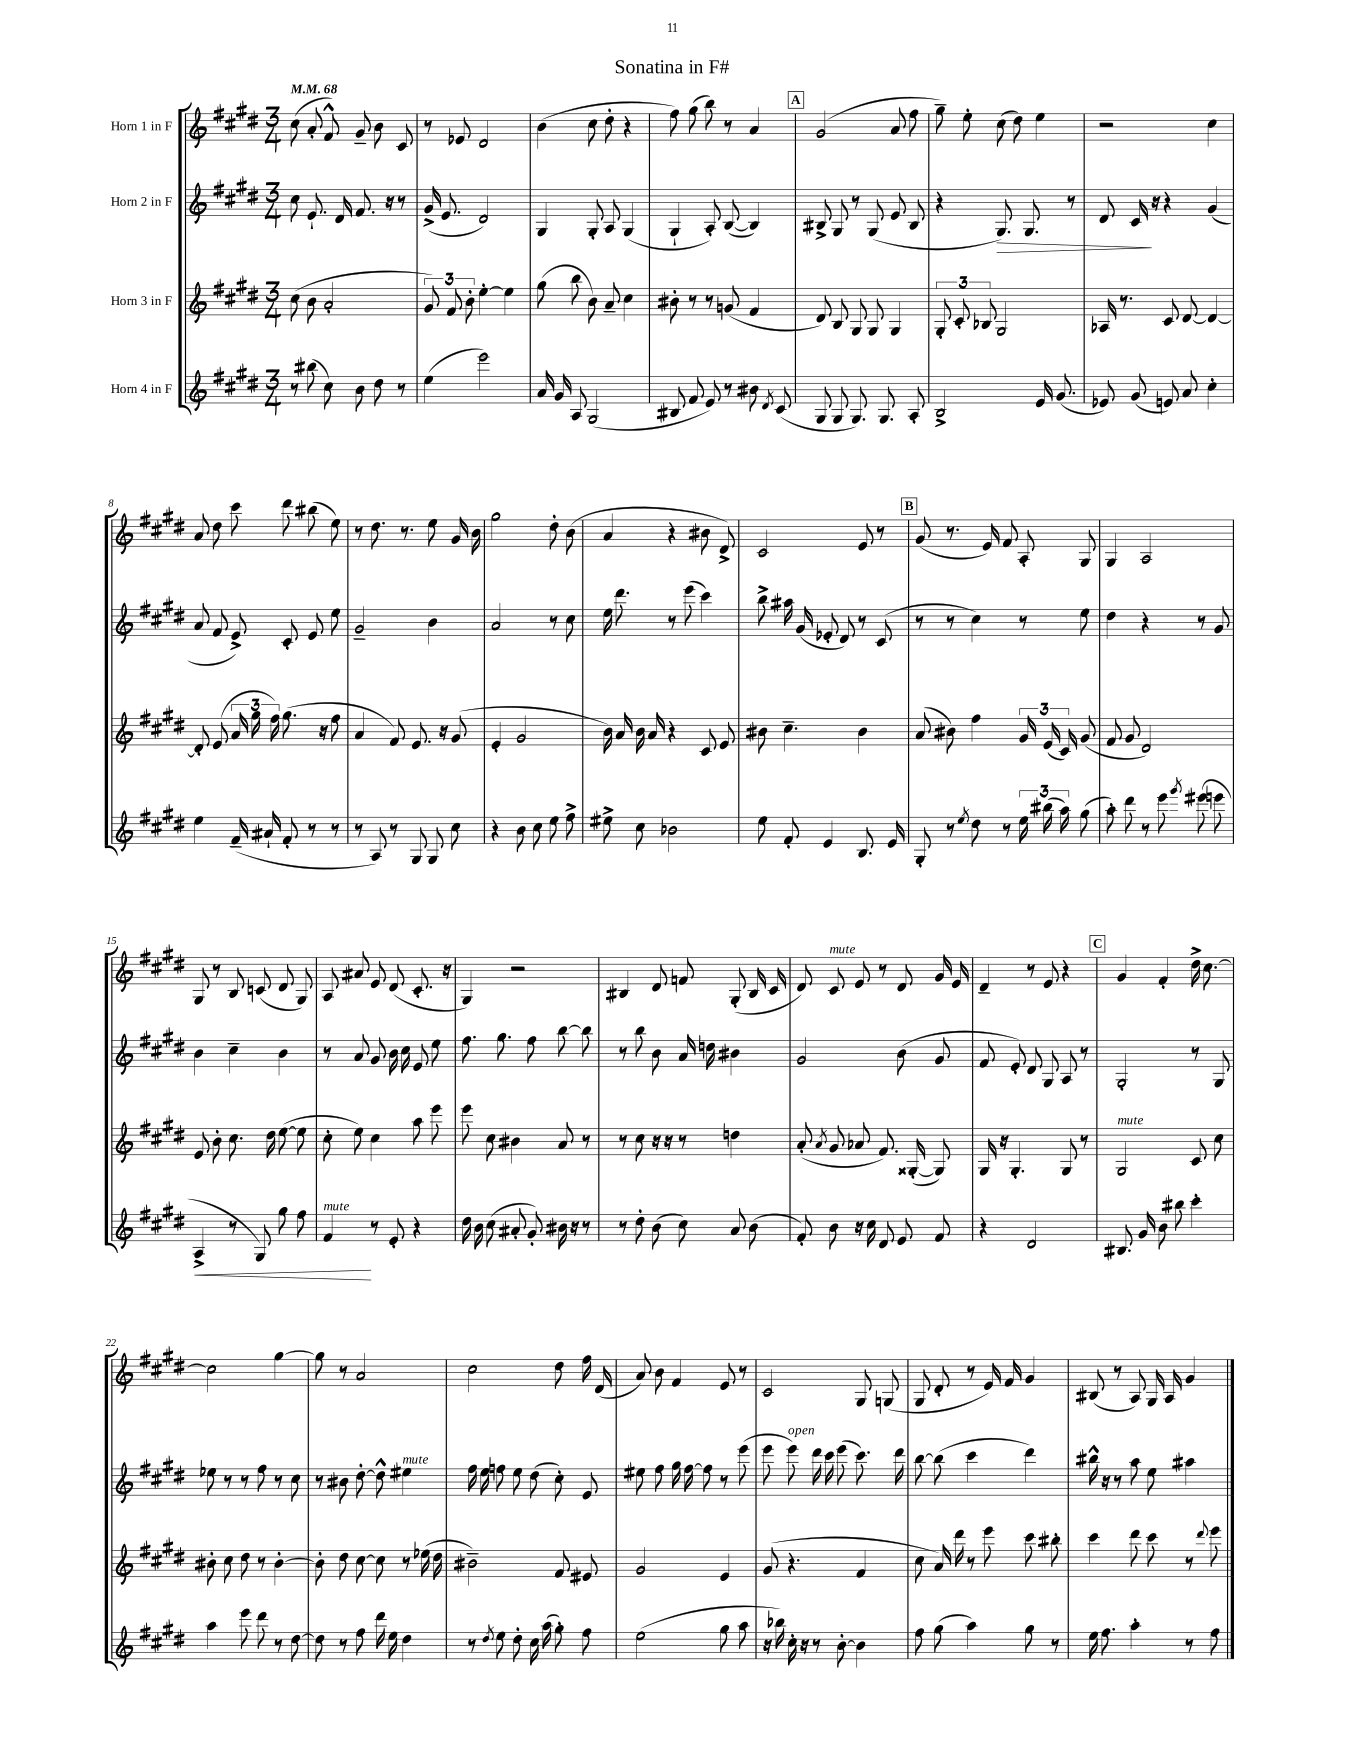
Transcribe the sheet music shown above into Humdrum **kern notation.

**kern	**kern	**kern	**kern
*staff4	*staff3	*staff2	*staff1
*clefG2	*clefG2	*clefG2	*clefG2
*k[f#c#g#d#]	*k[f#c#g#d#]	*k[f#c#g#d#]	*k[f#c#g#d#]
*M3/4	*M3/4	*M3/4	*M3/4
*MM68	*MM68	*MM68	*MM68
8r	(8cc#	8cc#	(8cc#
(8bb#	8b	8.e`	8a'
8cc#)	2a'	.	8f#^^)
.	.	16d#	.
8b	.	8.f#	8g#~
8dd#	.	.	8b
.	.	16r	.
8r	.	8r	8c#
=	=	=	=
(4ee	12g#)	(16g#^	8r
.	.	8.e	.
.	12f#	.	.
.	.	.	8e-
.	12b'	.	.
2eee)	[4ee'	2d#)	2d#
.	4ee]	.	.
=	=	=	=
16a	(8gg#	4G#	(4b
16g#	.	.	.
8A	8bb	.	.
(2G#	8b)	8G#'	8cc#
.	8a~	8A	8dd#'
.	4cc#	(4G#	4r
=	=	=	=
8B#	8b#'	4G#`	8ff#)
8f#	8r	.	(8gg#
8e)	8r	8A')	8bb)
8r	(8g	([8B	8r
8b#	4f#	4B])	4a
8qd#	.	.	.
(8c#	.	.	.
=	=	=	=
8G#	8d#)	8B#^	(2g#
8G#	8B	8G#	.
8.G#)	8G#	8r	.
.	8G#	(8G#	.
8.G#	.	.	.
.	4G#	8e	8a
8A'	.	8B#	8ff#
=	=	=	=
2B^	12G#'	4r	8gg#~)
.	12c#'	.	.
.	.	.	8ee'
.	12B-	.	.
.	2G#	8.G#)	(8cc#
.	.	.	8dd#)
.	.	8.G#	.
16e	.	.	4ee
(8.g#	.	.	.
.	.	8r	.
=	=	=	=
8e-)	16A-	8d#	2r
.	8.r	.	.
(8g#	.	16c#	.
.	.	16r	.
8e)	8c#	4r	.
8a	[8d#	.	.
4cc#'	4d#_	(4g#	4cc#
=	=	=	=
4ee	8d#']	8a	8a
.	(8e	8f#	8dd#
(16f#~	24a	8e^)	8ccc#
.	24gg#	.	.
16a#`	.	.	.
.	24ff#)	.	.
8f#'	(8.gg#	8c#'	8ddd#
8r	.	8e	(8bb#
.	16r	.	.
8r	8ff#	8ee	8ee)
=	=	=	=
8r	4a	2g#~	8r
8A)	.	.	8.dd#
8r	8f#)	.	.
.	.	.	8.r
8G#	8.e	.	.
8G#	.	4b	8ee
.	16r	.	.
8cc#	(8g#	.	16g#
.	.	.	16b
=	=	=	=
4r	4e'	2a	2gg#
8b	2g#	.	.
8cc#	.	.	.
8ee	.	8r	8dd#'
8ff#^	.	8cc#	(8b
=	=	=	=
8ee#^	16b)	16ee	4a
.	16a	8.ddd#	.
8cc#	16b	.	.
.	16a	.	.
2b-	4r	8r	4r
.	.	(8eee	.
.	8c#	4ccc#)	8b#
.	8e	.	8d#^)
=	=	=	=
8ee	8b#	8bb^	2c#
8f#'	4.cc#~	16aa#	.
.	.	(16g#	.
4e	.	8e-'	.
.	.	8d#)	.
8.B	4b#	8r	8e
.	.	(8c#	8r
16e	.	.	.
=	=	=	=
8G#'	(8a	8r	(8g#
8r	8b#)	8r	8.r
8qee	.	.	.
8dd#	4ff#	4cc#)	.
.	.	.	16e)
8r	.	.	8f#
24ee	24g#	8r	8A'
(24bb#	(24e	.	.
24aa)	24c#)	.	.
(8gg#	(8g#	8ee	8G#
=	=	=	=
8aa')	8f#	4dd#	4G#
8ddd#	8g#	.	.
8r	2d#)	4r	2A
8eee	.	.	.
8qggg#	.	.	.
(8eee#	.	8r	.
8eee	.	8g#	.
=	=	=	=
4A^	8e	4b	8G#
.	8b'	.	8r
8r	8.cc#	4cc#~	8B
8G#)	.	.	(8c
.	16dd#	.	.
8gg#	([8ee	4b	8d#
8ff#	8ee]	.	8G#)
=	=	=	=
4f#	8cc#'	8r	8A
.	8ee)	8a	8a#
8r	4cc#	8g#	8e
8e'	.	16b	(8d#
.	.	16cc#	.
4r	8aa	8e	8.c#'
.	8eee	8ee	.
.	.	.	16r
=	=	=	=
16dd#	8eee	8.ff#	4G#)
16b	.	.	.
(8cc#	8cc#	.	.
.	.	8.gg#	.
8a#'	4b#	.	2r
8g#')	.	8ff#	.
16b#	8a	[8bb	.
16r	.	.	.
8r	8r	8bb]	.
=	=	=	=
8r	8r	8r	4B#
8dd#'	8cc#	8bb	.
(8b	16r	8b	8d#
.	16r	.	.
8cc#)	8r	16a	8f
.	.	16dd	.
8a	4dd	4b#	(8G#'
(8b	.	.	16B#
.	.	.	16c#
=	=	=	=
8f#')	(8a'	2g#	8d#)
.	8qa	.	.
8b	8g#	.	8c#
16r	8a-	.	8e
16cc#	.	.	.
8d#	8.f#)	.	8r
8e	.	(8b	8d#
.	([16G##'	.	.
8f#	8G##])	8g#	16g#
.	.	.	16e
=	=	=	=
4r	16G#	8f#	4d#~
.	16r	.	.
.	4.G#'	8e')	.
2d#	.	8d#	8r
.	.	8G#	8e
.	8G#	8A	4r
.	8r	8r	.
=	=	=	=
8.B#	2G#	2G#'	4g#
16g#	.	.	.
8b	.	.	4f#'
8bb#	.	.	.
4ccc#'	8c#	8r	16dd#^
.	.	.	[8.cc#
.	8cc#	8G#	.
=	=	=	=
4aa	8b#'	8ee-	2cc#]
.	8cc#	8r	.
8eee	8dd#	8r	.
8ddd#	8r	8ff#	.
8r	[4b#'	8r	[4gg#
[8dd#	.	8cc#	.
=	=	=	=
8dd#]	8b#']	8r	8gg#]
8r	8dd#	8b#	8r
8ff#	[8cc#	[8dd#'	2a
16ddd#	8cc#]	8dd#^^]	.
16ee	.	.	.
4dd#	8r	4ee#	.
.	(16ee-	.	.
.	16dd#	.	.
=	=	=	=
8r	2b#~)	16ff#	2cc#
.	.	16ee	.
8qdd#	.	.	.
8ee	.	8ff	.
8dd#'	.	8ee	.
16cc#	.	(8dd#	.
(16aa	.	.	.
8gg#')	8f#	8cc#')	8dd#
8ff#	8e#	8e	16ff#
.	.	.	(16d#
=	=	=	=
(2ee	2g#	8ee#	8a)
.	.	8ff#	8b
.	.	16gg#	4f#
.	.	[16ff#	.
.	.	8ff#]	.
8gg#	4e	8r	8e
8aa	.	(8eee	8r
=	=	=	=
16r	(8g#	8eee	2c#
16bb-)	.	.	.
16cc#'	4.r	8eee)	.
16r	.	.	.
8r	.	16ddd#	.
.	.	16ccc#	.
[8b'	.	(8eee	.
4b]	4f#	8.ccc#)	8G#
.	.	.	(8G
.	.	16ddd#	.
=	=	=	=
8ff#	8cc#	[8bb	8G#
(8gg#	16a)	(8bb]	8d#'
.	16ddd#	.	.
4aa)	8r	4ccc#	8r
.	8eee	.	16e)
.	.	.	16f#
8gg#	8ccc#	4ddd#)	4g#
8r	8bb#'	.	.
=	=	=	=
16ee	4ccc#	16bb#^^	(8B#
8.ff#	.	16r	.
.	.	8r	8r
4aa'	8ddd#	8aa	8A)
.	8ccc#	8ee	16G#
.	.	.	16A
8r	8r	4aa#	4g#
.	8qqddd#	.	.
8ff#	8eee	.	.
==	==	==	==
*-	*-	*-	*-
